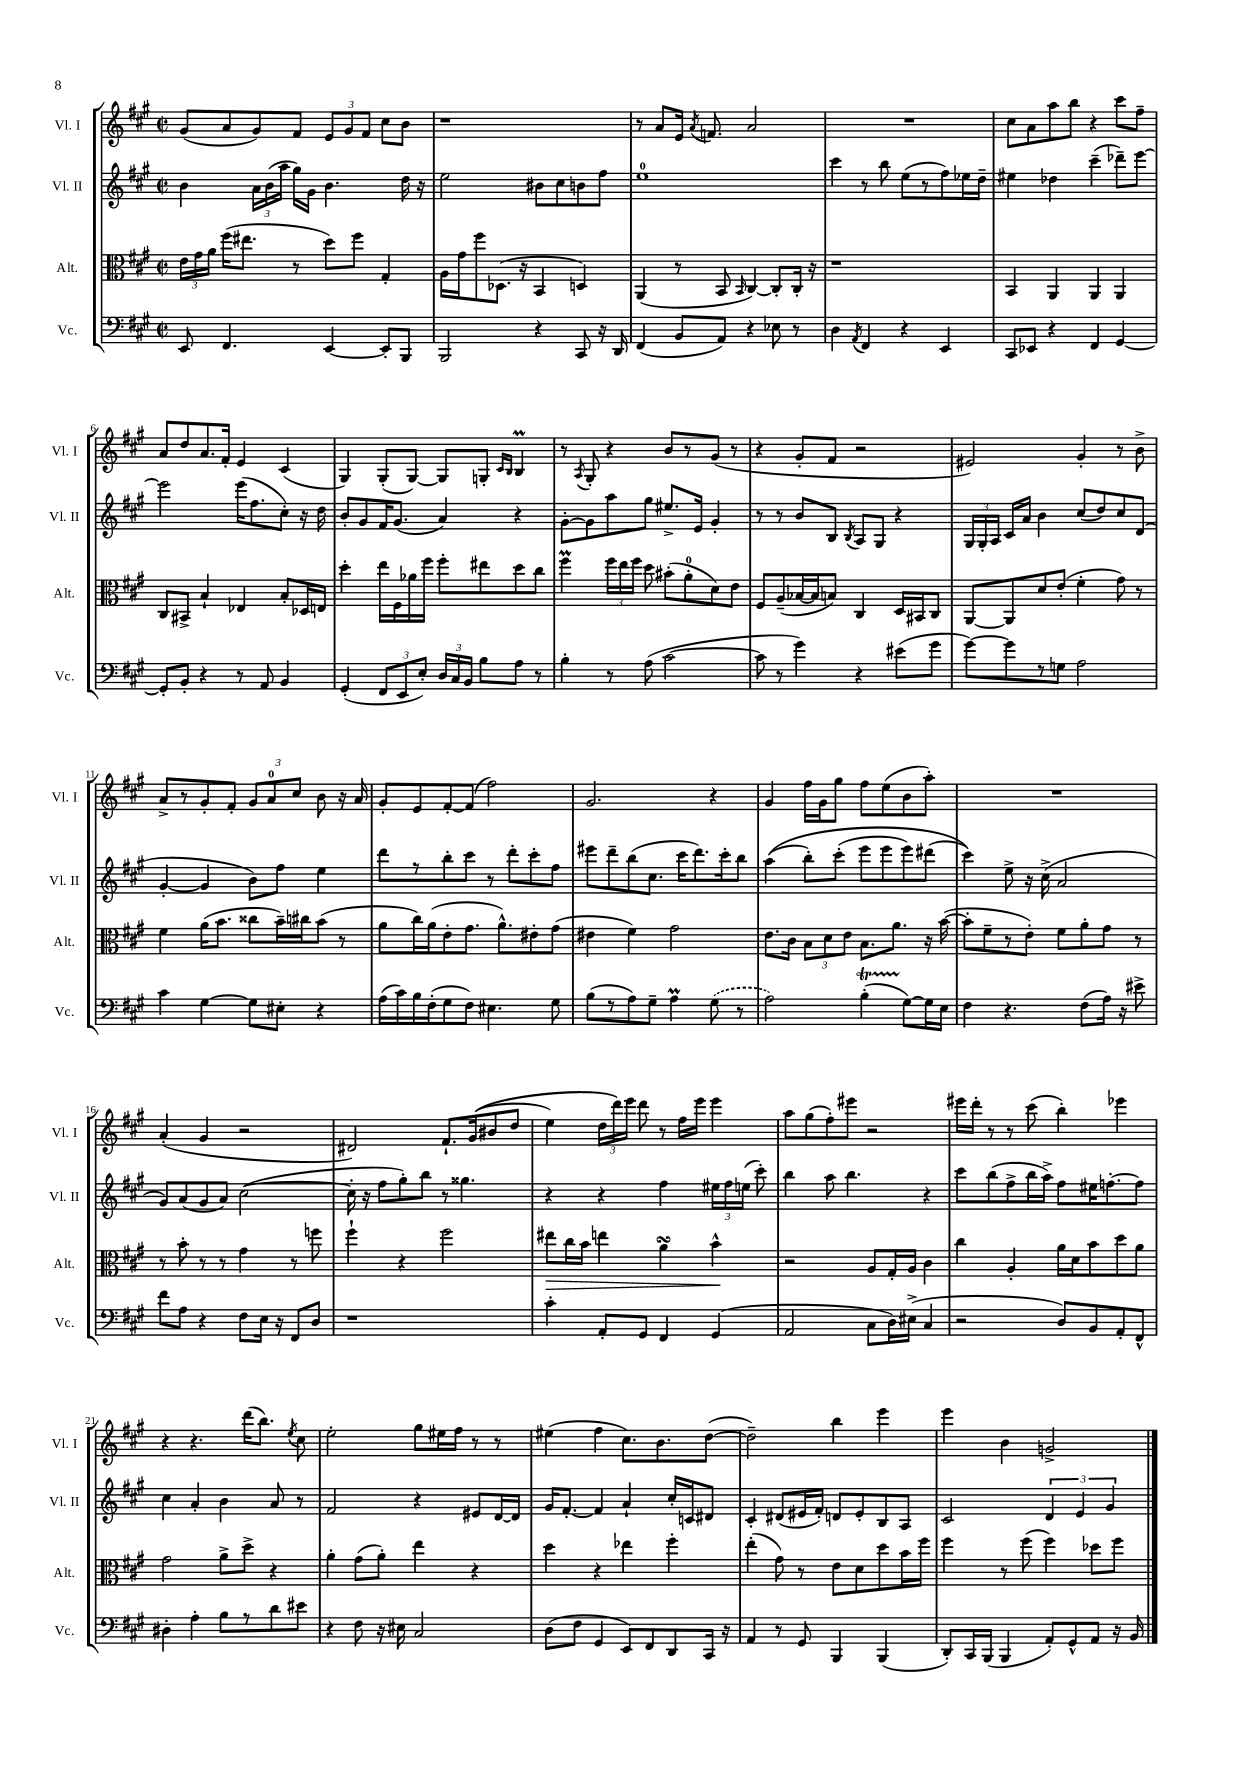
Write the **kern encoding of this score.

**kern	**kern	**kern	**kern
*staff4	*staff3	*staff2	*staff1
*clefF4	*clefC3	*clefG2	*clefG2
*k[f#c#g#]	*k[f#c#g#]	*k[f#c#g#]	*k[f#c#g#]
*M2/2	*M2/2	*M2/2	*M2/2
*met(c|)	*met(c|)	*met(c|)	*met(c|)
8EE	24e	4b	(8g#
.	24g#	.	.
.	24a	.	.
4.FF#	(16ff#	.	8a
.	8.ee#	.	.
.	.	24a	8g#)
.	.	(24b	.
.	.	24aa	.
.	8r	16gg#)	8f#
.	.	16g#	.
[4EE	8dd)	4.b	12e
.	.	.	12g#
.	8ff#	.	.
.	.	.	12f#
8EE']	4G#'	.	8cc#
8BBB	.	16dd	8b
.	.	16r	.
=	=	=	=
2BBB	16A	2ee	1r
.	16g#	.	.
.	8ff#	.	.
.	(8.D-	.	.
.	16r	.	.
4r	4BB	8b#	.
.	.	8cc#	.
8CC#	4D)	8b	.
16r	.	8ff#	.
16DD	.	.	.
=	=	=	=
(4FF#	(4AA	1ee	8r
.	.	.	8a
8BB	8r	.	16e
.	.	.	8qa
.	.	.	8.f
8AA)	8BB	.	.
.	16qqBB	.	.
4r	[4C#)	.	2a
8E-	8C#']	.	.
8r	16C#'	.	.
.	16r	.	.
=	=	=	=
4D	1r	4ccc#	1r
8qAA	.	.	.
4FF#	.	8r	.
.	.	8bb	.
4r	.	(8ee	.
.	.	8r	.
4EE	.	8ff#)	.
.	.	16ee-	.
.	.	16dd~	.
=	=	=	=
8CC#	4BB	4ee#	8cc#
8EE-	.	.	8a
4r	4AA	4dd-	8aa
.	.	.	8bb
4FF#	4AA	(4ccc#~	4r
[4GG#	4AA	8ddd-~)	8ccc#
.	.	[8eee	8ff#~
=	=	=	=
8GG#']	8C#	2eee]	8a
8BB'	8BB#^	.	8dd
4r	4B`	.	8.a
.	.	.	16f#'
8r	4E-	(16eee	4e
.	.	8.ff#	.
8AA	.	.	.
4BB	8B'	8cc#')	(4c#
.	16D-	16r	.
.	16E	16dd	.
=	=	=	=
(4GG#'	4dd'	8b'	4G#)
.	.	8g#	.
12FF#	16ee	16f#	(8G#'
.	16F#	(8.g#	.
12EE	.	.	.
.	16a-	.	[8G#)
12E')	.	.	.
.	16ff#	.	.
24D	8ff#'	4a)	8G#]
24C#	.	.	.
24BB	.	.	.
8B	8ee#	.	8G'
.	.	.	16qqc#
.	.	.	16qqB
8A	8dd	4r	4B
8r	8cc#	.	.
=	=	=	=
4B'	4ff#	[8g#'	8r
.	.	.	8qA
.	.	8g#]	8G#'
8r	24ff#	8aa	4r
.	24ee	.	.
.	24ff#	.	.
(8A	8dd	8gg#	.
[2c#	(8b#'	8.ee#^	8b
.	8a'	.	8r
.	.	16e	.
.	8d)	4g#'	(8g#
.	8e	.	8r
=	=	=	=
8c#]	8F#	8r	4r
8r	(8A~	8r	.
4g#)	[16B-	8b	8g#'
.	16B-]	.	.
.	8B)	8B	8f#
.	.	8qB	.
4r	4C#	8A	2r
.	.	8G#	.
(8e#	16D	4r	.
.	16BB#	.	.
8g#	8C#	.	.
=	=	=	=
[8g#)	[8AA	24G#	2e#)
.	.	24G#'	.
.	.	24A	.
8g#]	8AA]	16c#	.
.	.	16a	.
8r	8d	4b	.
8G	(8e'	.	.
2A	4f#'	(8cc#	4g#'
.	.	8dd)	.
.	8g#)	8cc#	8r
.	8r	(8d	8b^
=	=	=	=
4c#	4f#	[4g#'	8a^
.	.	.	8r
[4G#	(16a	4g#]	8g#'
.	8.b	.	.
.	.	.	8f#'
8G#]	8cc##	8b)	12g#
.	.	.	12a
8E#'	16b~)	8ff#	.
.	.	.	12cc#
.	16cc#	.	.
4r	(8b	4ee	8b
.	8r	.	16r
.	.	.	16a
=	=	=	=
(16A	8a	8ddd	8g#'
16c#)	.	.	.
16B	16cc#)	8r	8e
(16F#'	(16a	.	.
8G#	8e'	8bb'	[8f#'
8F#)	8.g#	8ccc#	(8f#]
4.E#	.	8r	2ff#)
.	8.a^^)	.	.
.	.	8ddd'	.
.	8e#'	8ccc#'	.
8G#	(8g#	8ff#	.
=	=	=	=
(8B	4e#	8eee#	2.g#
8r	.	8ddd~	.
8A)	4f#)	(8bb	.
8G#~	.	8.cc#	.
4A	2g#	.	.
.	.	16ccc#	.
.	.	8.ddd)	.
(8G#	.	.	4r
.	.	16ccc#'	.
8r	.	8bb	.
=	=	=	=
2A)	8.e	&((4aa	4g#
.	16c#	.	.
.	12B	8bb')	16ff#
.	.	.	16g#
.	12d	.	.
.	.	(8ccc#'	8gg#
.	12e	.	.
(4B'	8.B	8eee	8ff#
.	.	8eee	(8ee
.	8.a	.	.
[8G#)	.	8eee)	8b
16G#]	16r	(8ddd#	8aa')
16E	([16b	.	.
=	=	=	=
4F#	8b']	4ccc#)&)	1r
.	8f#~	.	.
4.r	8r	8ee^	.
.	8e')	16r	.
.	.	(16cc#^	.
.	8f#	2a	.
(8F#	8a'	.	.
16A)	8g#	.	.
16r	.	.	.
8e#^	8r	.	.
=	=	=	=
8f#	8r	8g#)	(4a'
8A	8b'	(8a	.
4r	8r	8g#	4g#
.	8r	8a)	.
8F#	4g#	([2cc#	2r
16E	.	.	.
16r	.	.	.
8FF#	8r	.	.
8D	8ff	.	.
=	=	=	=
1r	4ff#`	16cc#']	2d#)
.	.	16r	.
.	.	8ff#	.
.	4r	8gg#')	.
.	.	8bb	.
.	2ff#	8r	8.f#`
.	.	4.gg##	.
.	.	.	&((16g#
.	.	.	8b#
.	.	.	8dd
=	=	=	=
4c#'	8ee#	4r	4ee)
.	16cc#	.	.
.	16b	.	.
8AA'	4ee	4r	24dd
.	.	.	24ddd&)
.	.	.	24eee
8GG#	.	.	8ddd
4FF#	4a	4ff#	8r
.	.	.	16ff#
.	.	.	16eee
(4GG#	4b^^	24ee#	4eee
.	.	24ff#	.
.	.	(24ee	.
.	.	8ccc#')	.
=	=	=	=
2AA	2r	4bb	8aa
.	.	.	(8gg#
.	.	8aa	8ff#')
.	.	4.bb	8eee#
8C#	8A	.	2r
16D)	16G#'	.	.
(16E#^	16A	.	.
4C#	4c#	4r	.
=	=	=	=
2r	4cc#	8ccc#	16eee#
.	.	.	16ddd'
.	.	(8bb	8r
.	4A'	8ff#^	8r
.	.	16bb	(8ccc#
.	.	16aa^)	.
8D)	16a	8ff#	4bb')
.	16d	.	.
8BB	8b	16ee#	.
.	.	[8.ff'	.
8AA'	8dd	.	4eee-
8FF#^^	8a	8ff]	.
=	=	=	=
4D#'	2g#	4cc#	4r
4A'	.	4a'	4.r
8B	8a^	4b	.
8r	8dd^	.	(16ddd
.	.	.	8.bb)
8d	4r	8a	.
.	.	.	8qee
8e#	.	8r	8cc#
=	=	=	=
4r	4a'	2f#	2ee'
8F#	(8g#	.	.
16r	8a')	.	.
16E#	.	.	.
2C#	4ee	4r	8gg#
.	.	.	16ee#
.	.	.	16ff#
.	4r	8e#	8r
.	.	[16d	8r
.	.	16d]	.
=	=	=	=
(8D	4dd	16g#	(4ee#
.	.	[8.f#'	.
8F#	.	.	.
4GG#	4r	4f#]	4ff#
8EE)	4ee-	4a`	8.cc#)
8FF#	.	.	.
.	.	.	8.b
8DD	4ff#'	16cc#'	.
.	.	16c	.
16CC#	.	8d#	([8dd
16r	.	.	.
=	=	=	=
4AA	(4ee'	4c#'	2dd~])
8r	8g#)	(8d#	.
8GG#	8r	16e#	.
.	.	16f#')	.
4BBB	8e	8d	4bb
.	8d	8e#'	.
(4BBB	8dd	8B	4eee
.	16b	8A	.
.	16ff#	.	.
=	=	=	=
8DD')	4ff#	2c#	4eee
16CC#	.	.	.
(16BBB	.	.	.
4BBB	8r	.	4b
.	(8ff#	.	.
8AA')	4ff#)	6d	2g^
8GG#^^	.	.	.
.	.	6e	.
8AA	8dd-	.	.
.	.	6g#	.
16r	8ff#	.	.
16BB	.	.	.
==	==	==	==
*-	*-	*-	*-
